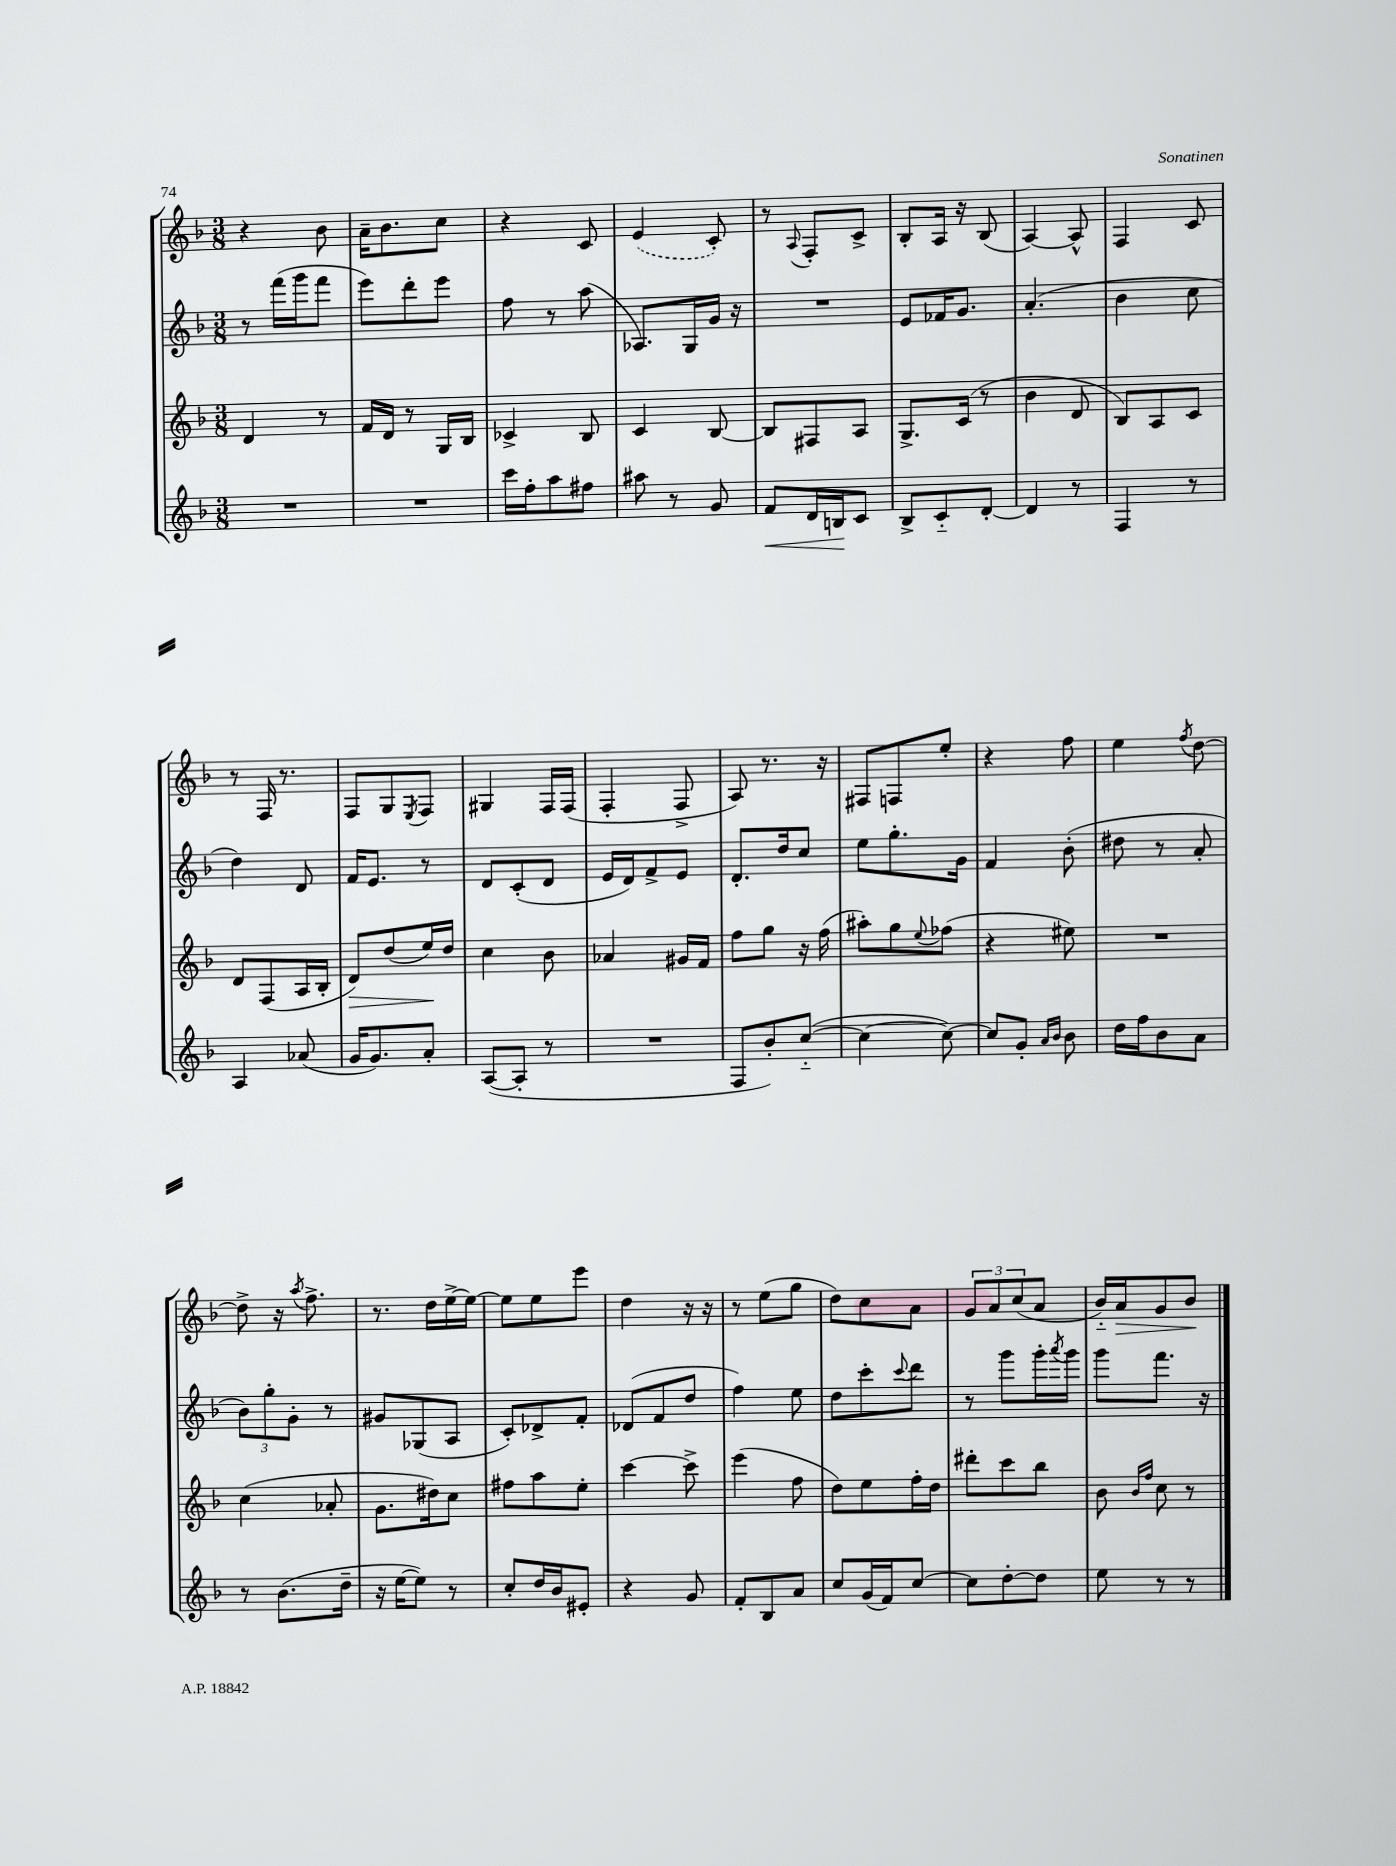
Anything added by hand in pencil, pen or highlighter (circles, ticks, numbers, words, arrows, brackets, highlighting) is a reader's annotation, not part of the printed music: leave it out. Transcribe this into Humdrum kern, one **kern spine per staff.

**kern	**kern	**kern	**kern
*staff4	*staff3	*staff2	*staff1
*clefG2	*clefG2	*clefG2	*clefG2
*k[b-]	*k[b-]	*k[b-]	*k[b-]
*M3/8	*M3/8	*M3/8	*M3/8
4.r	4d	8r	4r
.	.	(16fff	.
.	.	16ggg	.
.	8r	8fff	8b-
=	=	=	=
4.r	16f	8eee)	16a~
.	16d	.	8.b-
.	8r	8ddd'	.
.	16G	8eee	8cc
.	16B-	.	.
=	=	=	=
16ccc	4c-^	8ff	4r
16ff'	.	.	.
8aa	.	8r	.
8ff#	8B-	(8aa	8c
=	=	=	=
8aa#	4c	8.A-)	(4e
8r	.	.	.
.	.	16G	.
8g	[8B-	16g	8c')
.	.	16r	.
=	=	=	=
8f	8B-]	4.r	8r
.	.	.	8qqA
16d	8F#	.	8F'
16B	.	.	.
8c	8A	.	8c^
=	=	=	=
8B-^	8.G^	8e	8B-'
8c'~	.	16f-	16A
.	(16c	8.g	16r
[8d'	8r	.	(8B-
=	=	=	=
4d]	4b-	(4.a'	[4A)
8r	8d	.	8A^^]
=	=	=	=
4F	8B-)	4b-	4F
.	8A	.	.
8r	8c	8cc	8c
=	=	=	=
4A	8d	4dd)	8r
.	(8F	.	16F
.	.	.	8.r
(8a-	16A	8d	.
.	16B-'	.	.
=	=	=	=
16g	8d)	16f	8F
8.g)	.	8.e	.
.	(8dd	.	8G
.	.	.	8qE
8a'	16ee)	8r	8F
.	16dd	.	.
=	=	=	=
([8A	4cc	8d	4G#
8A']	.	(8c'	.
8r	8b-	8d	16F
.	.	.	(16F
=	=	=	=
4.r	4a-	16e	4F'
.	.	16d)	.
.	.	8f^	.
.	16g#	8e	8F^
.	16f	.	.
=	=	=	=
8F	8ff	8.d'	8A)
8b-')	8gg	.	8.r
.	.	16dd	.
([8cc'~	16r	8cc	.
.	(16ff	.	16r
=	=	=	=
4cc_	8aa#')	8ee	8F#
.	8gg	8.gg'	8F
.	8qqee	.	.
8cc_)	(8ff-	.	8ee'
.	.	16g	.
=	=	=	=
8cc]	4r	4f	4r
8g'	.	.	.
16qqa	.	.	.
16qqb-	.	.	.
8b-	8ee#)	(8b-'	8ff
=	=	=	=
16dd	4.r	8dd#	4ee
16ff	.	.	.
8b-	.	8r	.
.	.	.	8qff
8a	.	8a'	[8dd
=	=	=	=
8r	(4cc	12b-)	8dd^]
.	.	12gg'	.
(8.b-	.	.	16r
.	.	12g'	.
.	.	.	8qaa
.	.	.	8.ff^
.	8a-'	8r	.
16dd~	.	.	.
=	=	=	=
16r	8.g	8g#	8.r
[16ee	.	.	.
8ee])	.	(8G-	.
.	16dd#)	.	16dd
8r	8cc	8A	[16ee^
.	.	.	16ee_
=	=	=	=
8cc'	8ff#	8c')	8ee]
16dd	8aa	8d-^	8ee
16b-	.	.	.
8e#'	8ee'	8f'	8eee
=	=	=	=
4r	[4ccc	(8d-	4dd
.	.	8f	.
8g	8ccc^]	8dd	16r
.	.	.	16r
=	=	=	=
8f'	(4eee	4ff)	8r
8B-	.	.	(8ee
8a	8ff	8ee	8gg
=	=	=	=
8cc	8dd)	8dd	8dd)
(16g	8ee	8ccc'	8cc
16f)	.	.	.
.	.	8qqccc	.
[8cc	16ff'	8ddd	8a
.	16dd	.	.
=	=	=	=
8cc]	8ddd#'	8r	12g
.	.	.	12a
[8dd'	8ccc	8ggg	.
.	.	.	(12cc
8dd]	8bb-	16ggg'	8a
.	.	8qaaa	.
.	.	16ggg	.
=	=	=	=
8ee	8b-	8ggg	16b-'~)
.	.	.	16a
.	16qqb-	.	.
.	16qqff	.	.
8r	8cc	8.fff	8g
8r	8r	.	8b-
.	.	16r	.
==	==	==	==
*-	*-	*-	*-
